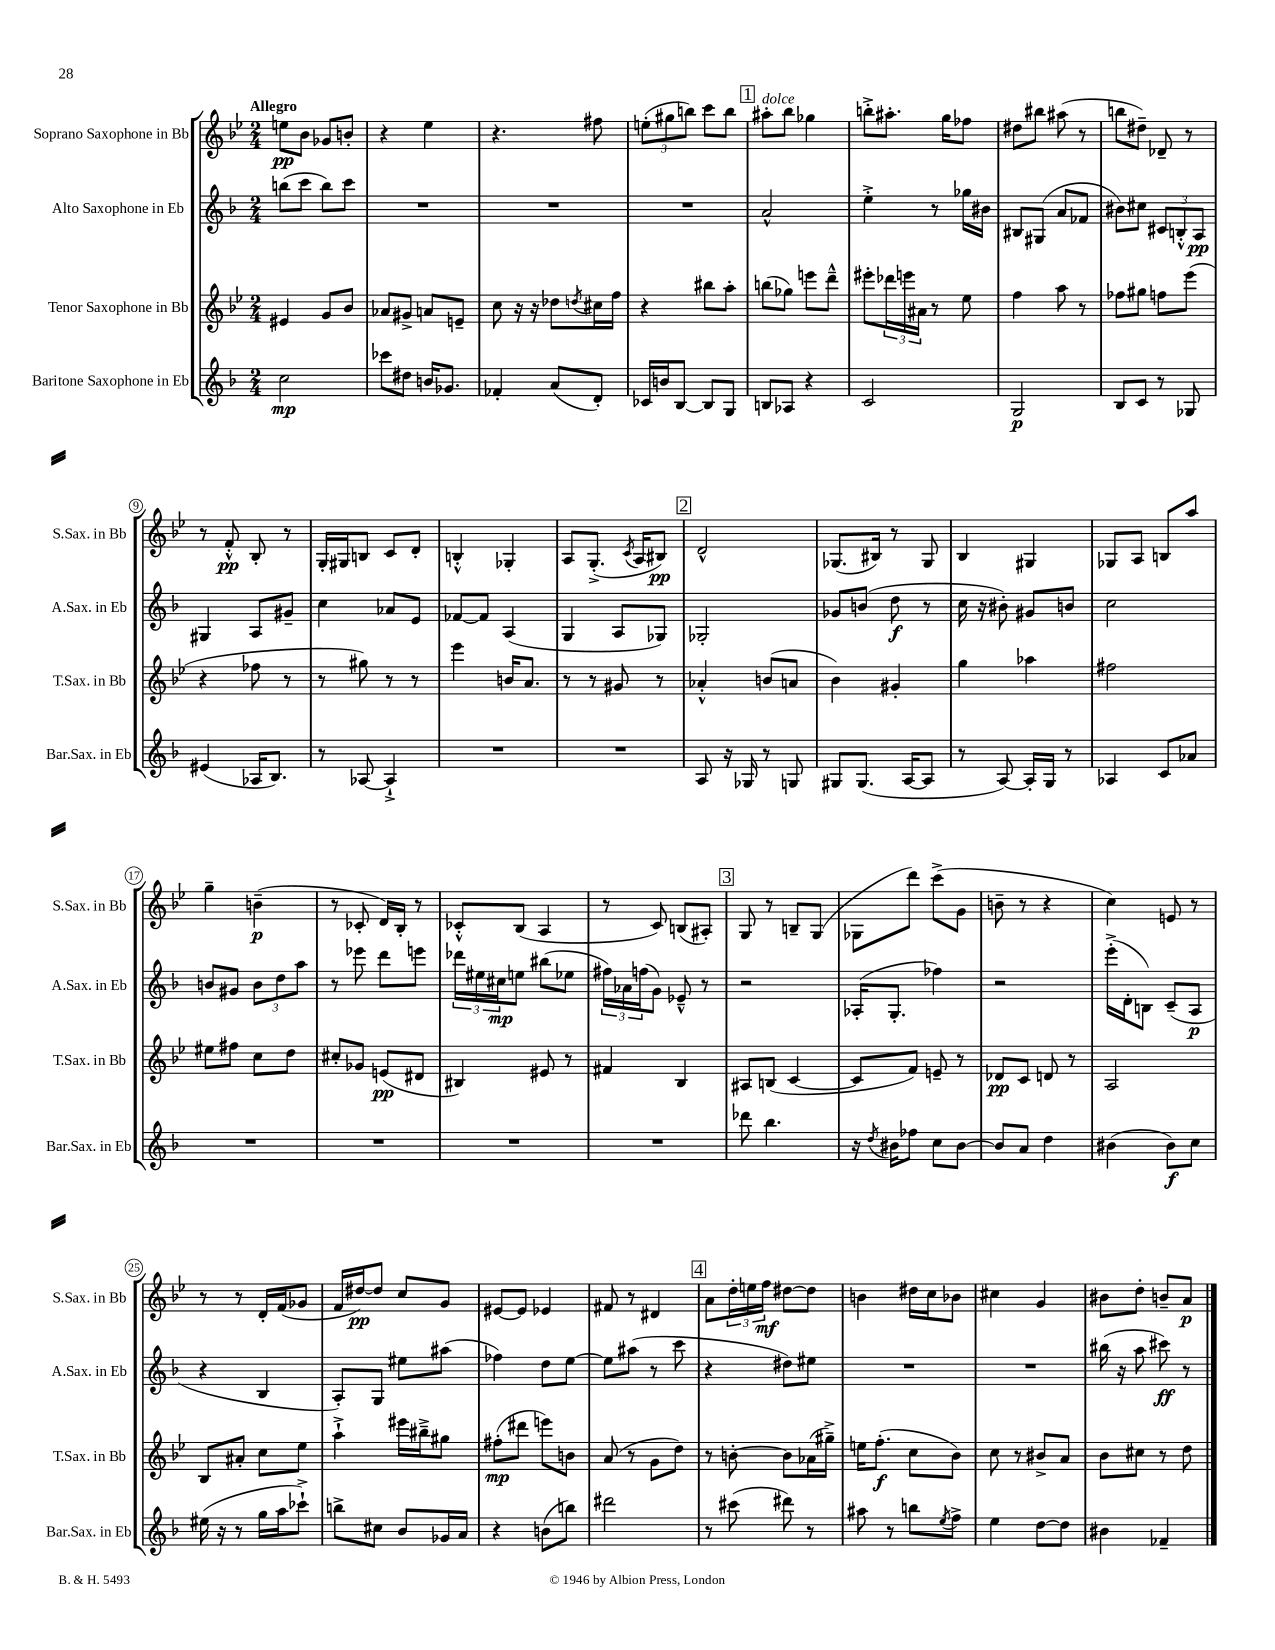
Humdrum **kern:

**kern	**kern	**kern	**kern
*staff4	*staff3	*staff2	*staff1
*clefG2	*clefG2	*clefG2	*clefG2
*k[b-]	*k[b-e-]	*k[b-]	*k[b-e-]
*M2/4	*M2/4	*M2/4	*M2/4
2cc\	4e#/	(8bb\L	8ee\L
.	.	8ccc\J	8b-\J
.	8g/L	8bb\L)	8g-/L
.	8b-/J	8ccc\J	8b'/J
=	=	=	=
8ccc-\L	8a-/L	2r	4r
8dd#\J	8g#^/J	.	.
16b/LK	8a/L	.	4ee-\
8.g-/J	.	.	.
.	8e~/J	.	.
=	=	=	=
4f-'/	8cc\	2r	4.r
.	16r	.	.
.	16r	.	.
(8a/L	8dd-\L	.	.
.	8qdd/	.	.
8d'/J)	16cc#\L	.	8ff#\
.	16ff\JJ	.	.
=	=	=	=
16c-/LL	4r	2r	(12ee'\L
16b/J	.	.	.
.	.	.	12gg#\
[8B-/J	.	.	.
.	.	.	12bb\J)
8B-/]L	8bb#\L	.	8ccc\L
8G/J	8aa'\J	.	8bb\J
=	=	=	=
8B/L	(8bb\L	2a^^/	8aa#'\L
8A-/J	8gg-\J)	.	8bb-\J
4r	8eee\L	.	4gg-\
.	8ddd~^^\J	.	.
=	=	=	=
2c/	8eee#'\L	4ee'^\	8bb'^\L
.	24ddd-\L	.	8.aa#'\J
.	24eee\	.	.
.	24a#\JJ	.	.
.	8r	8r	.
.	.	.	16gg\LK
.	8ee-\	16gg-\LL	8ff-\J
.	.	16b#\JJ	.
=	=	=	=
2G/	4ff\	8B#/L	8dd#\L
.	.	(8G#/J	8bb#\J
.	8aa\	8a/L	(8aa#\
.	8r	8f-/J	8r
=	=	=	=
8B-/L	8ff-\L	8b#\L)	8bb\L
8c/J	8gg#\J	8cc#\J	8dd#~\J)
8r	8ff\L	12c#/L	8d-~/
.	.	12B'^^/	.
8G-/	(8eee-\J	.	8r
.	.	12A/J	.
=	=	=	=
(4e#/	4r	4G#/	8r
.	.	.	8f'^^/
16A-/LK	8ff-\	8A/L	8B-'/
8.B-/J)	.	.	.
.	8r	8g#~/J	8r
=	=	=	=
8r	8r	4cc\	16G'/LL
.	.	.	16G#/J
[8A-/	8gg#\)	.	8B/J
4A-`^/]	8r	8a-/L	8c/L
.	8r	8e/J	8d'/J
=	=	=	=
2r	4eee-\	[8f-/L	4B'^^/
.	.	8f-/]J	.
.	16b/LK	(4A/	4G-'/
.	8.a/J	.	.
=	=	=	=
2r	8r	4G/	8A/L
.	8r	.	(8.G'^/J
.	8g#/	8A/L	.
.	.	.	8qc/
.	.	.	16A/LK
.	8r	8G-/J)	8B#/J)
=	=	=	=
8A/	4a-'^^/	2G-'/	2d^^/
16r	.	.	.
16G-/	.	.	.
8r	(8b/L	.	.
8G/	8a/J	.	.
=	=	=	=
8G#/L	4b-\)	8g-/L	(8.G-/L
(8.G#/J	.	(8b/J	.
.	.	.	16B#/Jk)
.	4g#'/	8dd\	8r
[16A/LK	.	.	.
8A/]J	.	8r	8G-/
=	=	=	=
8r	4gg\	16cc\	4B-/
.	.	16r	.
[8A/)	.	8b#'\)	.
16A'/]LL	4aa-\	8g#/L	4G#/
16G/JJ	.	.	.
8r	.	8b/J	.
=	=	=	=
4A-/	2ff#\	2cc\	8G-/L
.	.	.	8A/J
8c/L	.	.	8B/L
8a-/J	.	.	8aa/J
=	=	=	=
2r	8ee#\L	8b/L	4gg~\
.	8ff#\J	8g#/J	.
.	8cc\L	12b\L	(4b~\
.	.	12dd\	.
.	8dd\J	.	.
.	.	12aa\J	.
=	=	=	=
2r	8cc#'/L	8r	8r
.	8g-/J	8eee-\	8c-'/
.	(8e/L	8ddd\L	16d/LL)
.	.	.	16B-'/JJ
.	8d#/J	8eee\J	8r
=	=	=	=
2r	4B#/)	24ddd-\LL	8c-'^^/L
.	.	24ee#\	.
.	.	24cc#\J	.
.	.	8ee\J	(8B-/J
.	8e#/	(8bb#\L	4A/
.	8r	8ee-\J	.
=	=	=	=
2r	4f#/	24ff#\LL)	8r
.	.	24a-\	.
.	.	(24ff\J	.
.	.	8g\J)	8c/)
.	4B-/	8e-~^^/	(8B/L
.	.	8r	8A#'/J)
=	=	=	=
8ddd-\	8A#/L	2r	8G/
4.bb-\	(8B/J	.	8r
.	[4c/	.	8B~/L
.	.	.	(8G/J
=	=	=	=
16r	8c/]L	(16A-'/LK	8G-\L
8qdd/	.	.	.
16b#\LK	.	8.G'/J	.
8ff-\J	8f/J)	.	8ddd\J)
8cc\L	8e~/	4ff-\)	(8ccc^\L
[8b#\J	8r	.	8g\J
=	=	=	=
8b#/]L	8d-/L	2r	8b~\
8a/J	8c/J	.	8r
4dd\	8d/	.	4r
.	8r	.	.
=	=	=	=
(4b#\	2A/	(16eee'^\LL	4cc\)
.	.	16d'\J	.
.	.	8B\J)	.
8b#\L)	.	(8c~/L	8e/
8cc\J	.	8A/J	8r
=	=	=	=
(16ee#\	8B-/L	4r	8r
16r	.	.	.
8r	8a#'/J	.	8r
16gg\LL	8cc\L	4B-/	16d'/LL
16aa\J	.	.	(16f/J
8ccc-`^\J)	8ee-\J	.	8g-/J
=	=	=	=
8bb^\L	4aa`^\	8A'/L)	16f/LL
.	.	.	[16dd#/J)
8cc#\J	.	8G/J	8dd#/]J
8b-/L	16eee#\LL	8ee#\L	8cc/L
.	16bb#~^\J	.	.
16g-/L	8gg#\J	(8aa#\J	8g/J
16a/JJ	.	.	.
=	=	=	=
4r	(8ff#'\L	4ff-\)	[8e#/L
.	8ddd#\J	.	8e#/]J
(8b\L	8eee\L)	8dd\L	4e-/
8bb\J)	8b\J	[8ee\J	.
=	=	=	=
2ddd#\	(8a/	8ee\]L	8f#/
.	8r	(8aa#\J	8r
.	8g\L	8r	4d#/
.	8dd\J)	8ccc\	.
=	=	=	=
8r	8r	4r	8a\L
(8ccc#\	[8b'\	.	24dd'\L
.	.	.	24ee\
.	.	.	24ff\JJ
8ddd#\)	8b\]L	8dd#\L)	[8dd#\L
8r	(16a-\L	8ee#\J	8dd#\]J
.	16gg#~^\JJ)	.	.
=	=	=	=
8aa#\	16ee\LK	2r	4b\
.	(8.ff'\J	.	.
8r	.	.	.
8bb\L	8cc\L	.	16dd#\LL
.	.	.	16cc\J
8qee/	.	.	.
8ff^\J	8b-\J)	.	8b-\J
=	=	=	=
4ee\	8cc\	2r	4cc#\
.	8r	.	.
[8dd\L	8b#^/L	.	4g/
8dd\]J	8a/J	.	.
=	=	=	=
4b#\	8b-\L	(16bb#\	8b#\L
.	.	16r	.
.	8cc#\J	8aa\	8dd'\J
4f-~/	8r	8ccc#\)	8b~/L
.	8dd\	8r	8a/J
==	==	==	==
*-	*-	*-	*-
